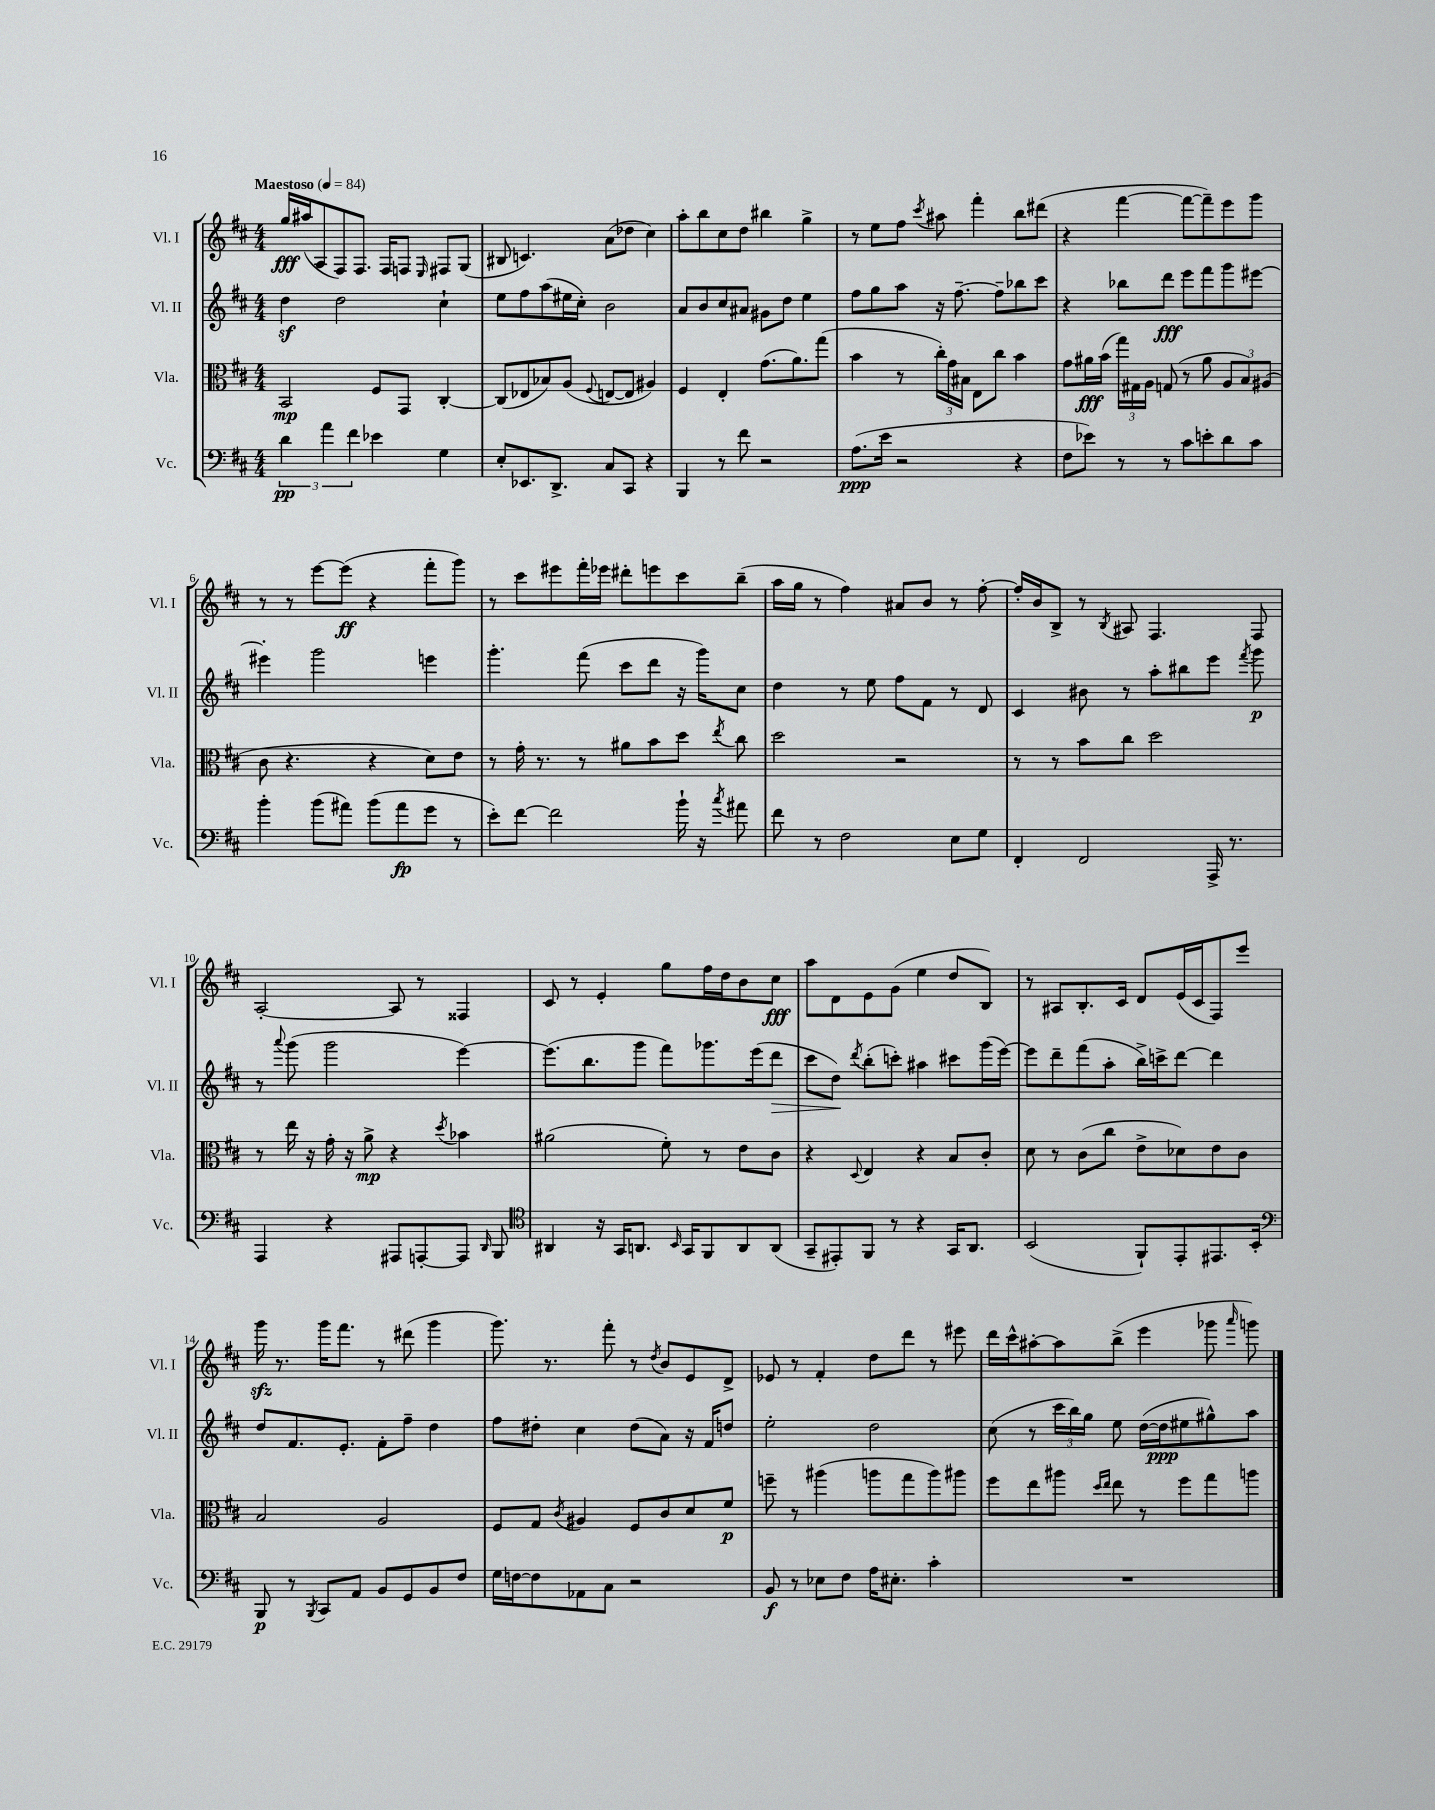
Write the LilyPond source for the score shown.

<<
\new StaffGroup <<
\new Staff = "s0" \with { instrumentName = "Vl. I" shortInstrumentName = "Vl. I" } {
    \clef treble \key d \major \numericTimeSignature \time 4/4 \tempo "Maestoso" 4 = 84
    \autoBeamOff g''16[\fff ais''16( a8 fis8) fis8.] fis16[ f8] \grace { e16 } fis8[ g8]( |
    bis8 c'4.) a'8[( des''8] cis''4) |
    a''8[-. b''8 cis''8 d''8] bis''4 g''4-> |
    r8 e''8[ fis''8] \acciaccatura { cis'''8 } ais''8 fis'''4-. b''8[ dis'''8]( |
    r4 fis'''4~ fis'''8[~ fis'''8--) e'''8 g'''8] |
    r8 r8 e'''8[~ e'''8]\ff( r4 fis'''8[-. g'''8]) |
    r8 cis'''8[ eis'''8 fis'''16-. ees'''16] dis'''8[-. e'''8 cis'''8 b''8]--( |
    a''16[ g''16] r8 fis''4) ais'8[ b'8] r8 fis''8~-. |
    fis''16[-. b'16 b8]-> r8 \acciaccatura { b8 } ais8 fis4. fis8 |
    a2~-. a8 r8 fisis4 |
    cis'8 r8 e'4-. g''8[ fis''16 d''16 b'8 cis''8]\fff |
    a''8[ d'8 e'8 g'8]( e''4 d''8[ b8]) |
    r8 ais8[ b8.-. cis'16] d'8[ e'16( cis'16 fis8) e'''8] |
    g'''16\sfz r8. g'''16[ fis'''8.] r8 dis'''8( g'''4 |
    g'''8.) r8. fis'''8-. r8 \acciaccatura { d''8 } b'8[ e'8 d'8]-> |
    ees'8 r8 fis'4-. d''8[ d'''8] r8 eis'''8 |
    d'''16[ cis'''16-^ ais''8~-. ais''8 b''8]->( e'''4 ges'''8 \grace { a'''16 } g'''8) \bar "|." |
}
\new Staff = "s1" \with { instrumentName = "Vl. II" shortInstrumentName = "Vl. II" } {
    \clef treble \key d \major \numericTimeSignature \time 4/4
    \autoBeamOff d''4\sf d''2 cis''4-! |
    e''8[ fis''8 a''8( eis''16 cis''16]-.) b'2 |
    a'8[ b'8 cis''8 ais'8] gis'8[ d''8] e''4 |
    fis''8[ g''8 a''8] r16 fis''8.~-- fis''8[-- bes''8 cis'''8] |
    r4 bes''8[ d'''8]\fff e'''8[ fis'''8 g'''8 eis'''8]~ |
    eis'''4-. g'''2 e'''4 |
    g'''4.-. fis'''8( cis'''8[ d'''8] r16 g'''16[) cis''8] |
    d''4 r8 e''8 fis''8[ fis'8] r8 d'8 |
    cis'4 bis'8 r8 a''8[-. bis''8 e'''8] \acciaccatura { fis'''8 } g'''8\p |
    r8 \appoggiatura { a'''8 } g'''8( g'''2 e'''4~) |
    e'''8.[( b''8. g'''8] fis'''8[) ges'''8. e'''16( d'''8]\> |
    cis'''8[ d''8]\!) \acciaccatura { d'''8 } b''8[-.( c'''8]-.) ais''4 cis'''8[ g'''16( e'''16]~) |
    e'''8[ d'''8-- fis'''8( a''8]-. b''16[->) c'''16-> d'''8]~ d'''4 |
    d''8[ fis'8. e'8.]-. fis'8[-. fis''8]-- d''4 |
    fis''8[ dis''8]-. cis''4 dis''8[( a'8]) r16 fis'16[ d''8] |
    e''2-. d''2 |
    cis''8( r8 \tuplet 3/2 { cis'''16[ b''16) g''16] } e''8 d''16[~( d''16\ppp eis''8 gis''8-^) a''8] \bar "|." |
}
\new Staff = "s2" \with { instrumentName = "Vla." shortInstrumentName = "Vla." } {
    \clef alto \key d \major \numericTimeSignature \time 4/4
    \autoBeamOff b,2\mp fis8[ g,8] cis4~-. |
    cis8[( ees8 bes8) a8]( \appoggiatura { fis8 } e8[~ e8] ais4) |
    fis4 e4-. g'8.[( a'8.) g''8]( |
    b'4 r8 \tuplet 3/2 { cis''16[-.) g'16 bis16] } e8[ cis''8] b'4 |
    g'8[ ais'16\fff b'16]( \tuplet 3/2 { g''16[) gis16 a16] } g8( r8 ais'8 \tuplet 3/2 { a8[ b8) ais8]( } |
    cis'8 r4. r4 d'8[) e'8] |
    r8 g'16-. r8. r8 ais'8[ b'8 d''8] \acciaccatura { e''8 } cis''8 |
    d''2 r2 |
    r8 r8 b'8[ cis''8] d''2 |
    r8 e''16 r16 g'16-. r16 a'8->\mp r4 \acciaccatura { d''8 } bes'4 |
    ais'2( fis'8-.) r8 e'8[ cis'8] |
    r4 \appoggiatura { d8 } e4 r4 b8[ cis'8]-. |
    d'8 r8 cis'8[( cis''8] e'8[-> des'8) e'8 cis'8] |
    b2 a2 |
    fis8[ g8] \acciaccatura { cis'8 } ais4 fis8[ cis'8 d'8 fis'8]\p |
    f''8-- r8 ais''4( a''8[ g''8 a''8) ais''8] |
    fis''8[ e''8 ais''8] \grace { d''16[ e''16] } e''8 r8 fis''8[ g''8 a''8] \bar "|." |
}
\new Staff = "s3" \with { instrumentName = "Vc." shortInstrumentName = "Vc." } {
    \clef bass \key d \major \numericTimeSignature \time 4/4
    \autoBeamOff \tuplet 3/2 { d'4\pp a'4 fis'4 } ees'4 g4 |
    e8[-. ees,8. d,8.]-> cis8[ cis,8] r4 |
    b,,4 r8 fis'8 r2 |
    a8.[\ppp( e'16] r2 r4 |
    fis8[ ees'8]) r8 r8 cis'8[ e'8-. d'8 cis'8] |
    b'4-. b'8[( ais'8]) b'8[( ais'8\fp g'8] r8 |
    e'8[-.) fis'8]~ fis'2 b'16-! r16 \acciaccatura { cis''8 } ais'8 |
    fis'8 r8 fis2 e8[ g8] |
    fis,4-. fis,2 a,,16-> r8. |
    a,,4 r4 ais,,8[ a,,8~-. a,,8] \grace { d,16 } b,,8 |
    \clef tenor ais,4 r16 g,16[ a,8.] \grace { b,16 } g,16[ fis,8 a,8 a,8]( |
    g,8[-- eis,8-.) fis,8] r8 r4 g,16[ a,8.] |
    b,2( fis,8[-!) e,8-. eis,8. b,16]-. |
    \clef bass b,,8\p r8 \acciaccatura { b,,8 } cis,8[ a,8] b,8[ g,8 b,8 fis8] |
    g16[ f16~ f8 aes,8 cis8] r2 |
    b,8\f r8 ees8[ fis8] a16[ eis8.]-. cis'4-. |
    R1 \bar "|." |
}
>>
>>
